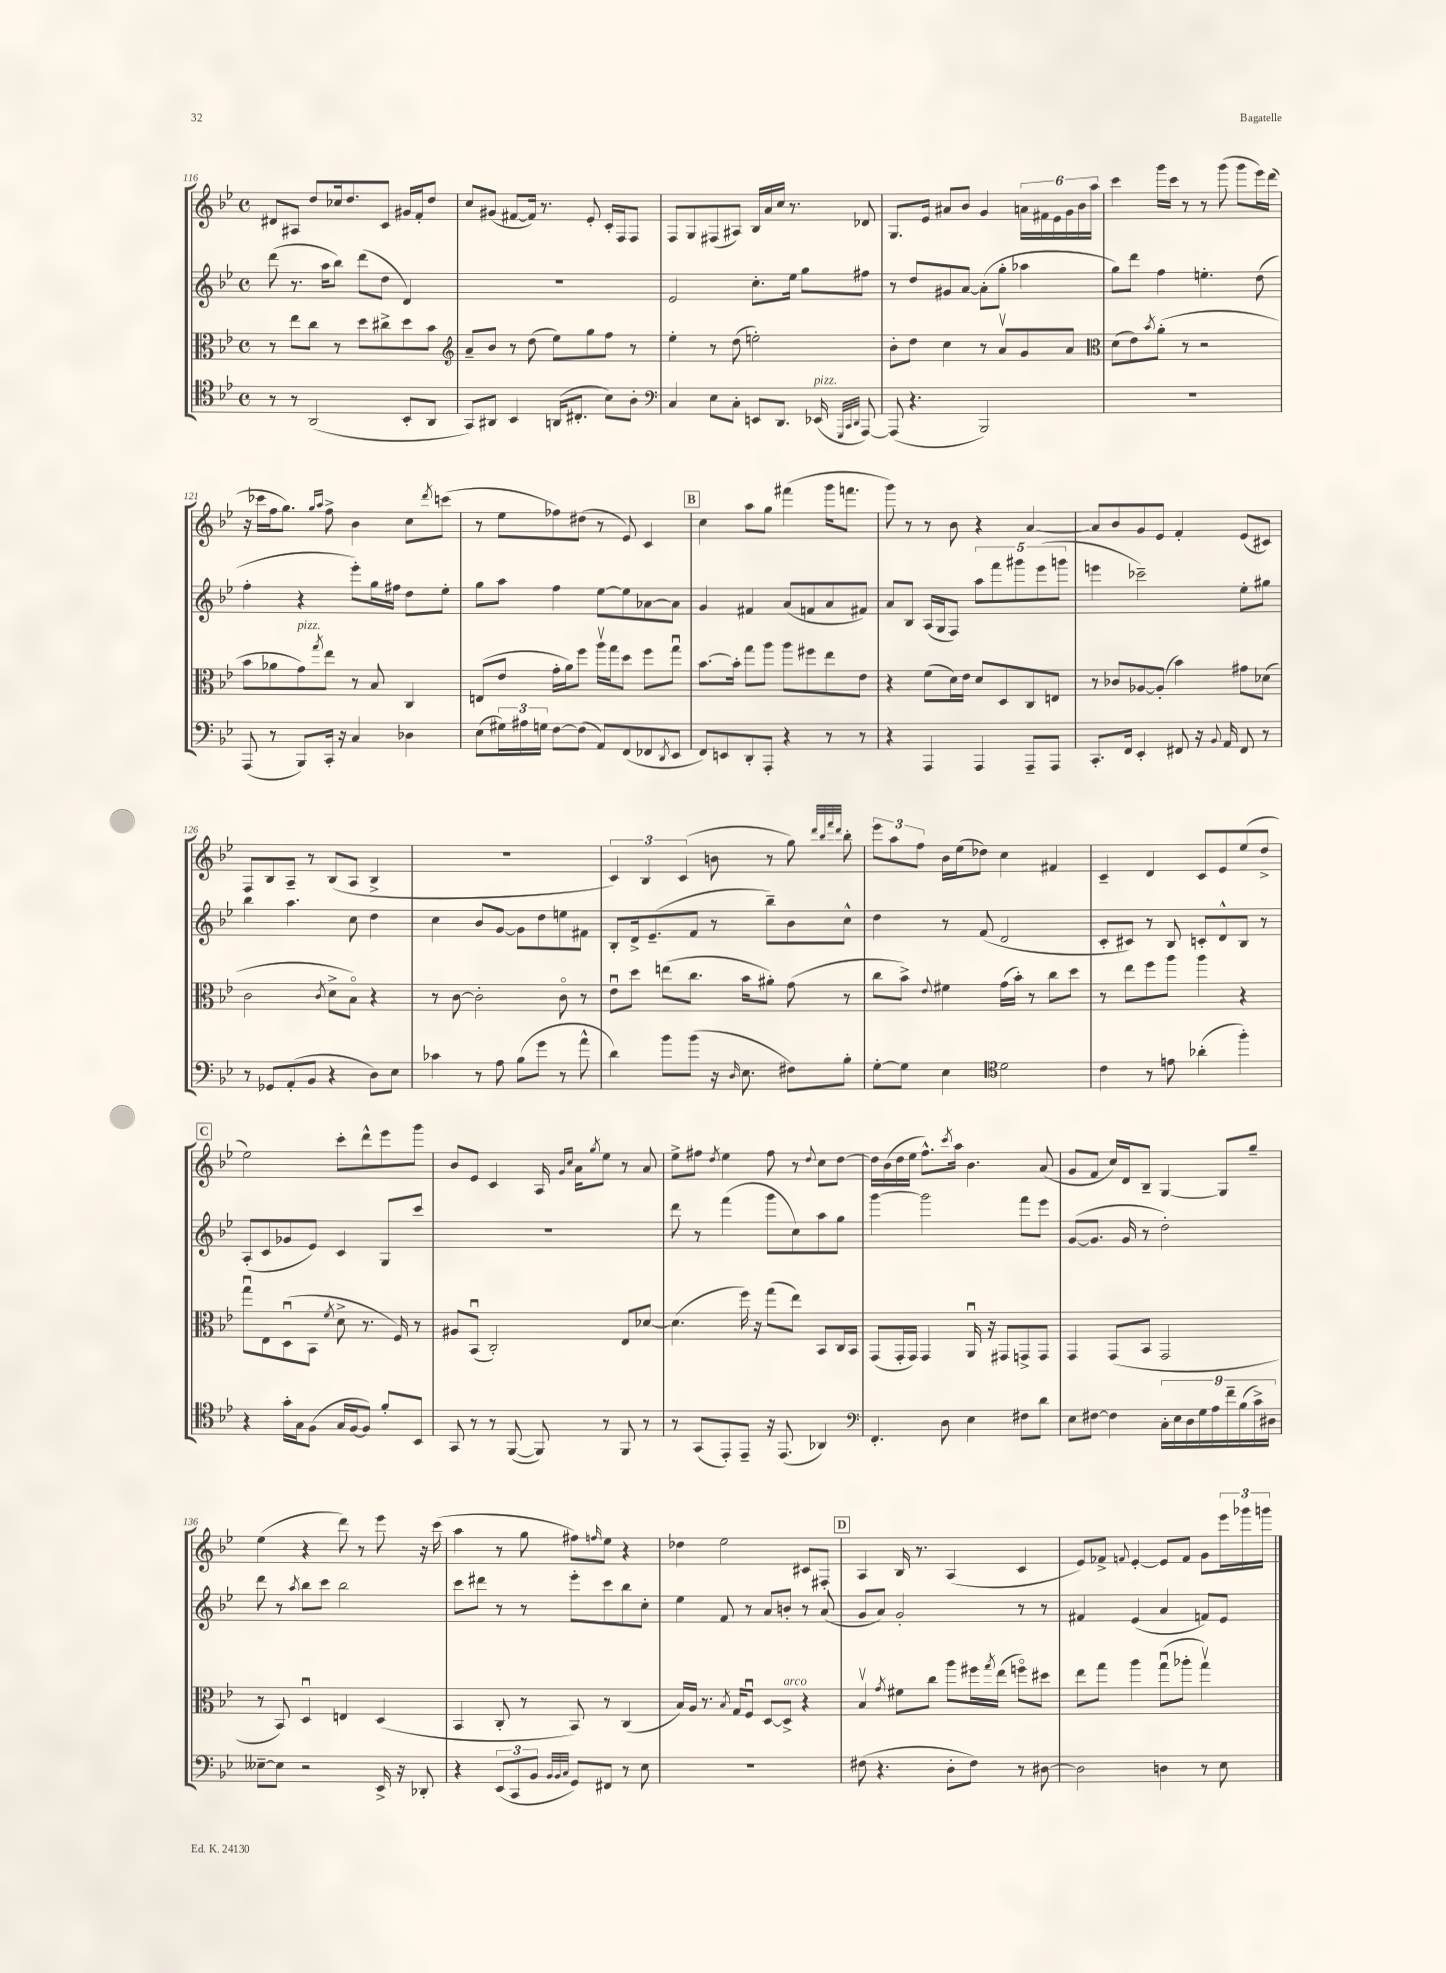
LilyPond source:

<<
\new StaffGroup <<
\new Staff = "s0" {
    \clef treble \key bes \major \defaultTimeSignature \time 4/4
    dis'8 ais8 d''8 ces''16 d''8. c'8 gis'16 f'16-. d''8 |
    c''8 gis'8( fis'8~ fis'16) r8. ees'8-. c'16-. f16 f8 |
    f8 g8 fis8( ais8) bes16 a'16 c''16 r8. des'8 |
    g8. ees'16 ais'8 bes'8 g'4 \tuplet 6/4 { a'16 fis'16 ees'16 g'16 bes'16 a''16 } |
    c'''4 g'''16 c'''16 r8 r8 g'''8( g'''8 ees'''16) d'''16( |
    r16 ces'''16 f''16 g''8.) \grace { g''16 a''16 } f''8-> bes'4 c''8 \acciaccatura { d'''8 } c'''8( |
    r8 ees''8 fes''8) dis''8( r8 ees'8) c'4 |
    \mark \markup { \box "B" } c''4 a''8 g''8 fis'''4( g'''16 f'''8. |
    g'''8) r8 r8 bes'8 r4 a'4~ |
    a'8 bes'8 g'8 ees'8 f'4-. ees'8( cis'8) |
    f8 bes8 a8-- r8 bes8( a8 bes4-> |
    R1 |
    \tuplet 3/2 { c'4) bes4 c'4( } b'8 r8 g''8) \grace { d'''32 bes''32 f'''32 d'''32 } bes''8-. |
    \tuplet 3/2 { ees'''8 a''8 f''8 } bes'16 ees''16( des''8) c''4 fis'4 |
    c'4-- d'4 c'8 ees'8 ees''8( d''8-> |
    \mark \markup { \box "C" } ees''2) c'''8-. d'''8-^ ees'''8 g'''8 |
    bes'8 ees'8 c'4 a16 \grace { g'16 c''16 } a'16 \acciaccatura { g''8 } ees''8 r8 a'8 |
    ees''8-> fis''8 \acciaccatura { d''8 } ees''4 fis''8 r8 \appoggiatura { d''8 } c''8 d''8~ |
    d''16 bes'16( d''16 ees''16 f''8.-^) \acciaccatura { c'''8 } a''16 bes'4. a'8( |
    g'8 f'8 c''16) d'16 bes8-- g4~ g8 g''8-- |
    ees''4( r4 d'''8) r8 ees'''8 r16 c'''16( |
    a''4 r8 g''8 fis''8) \grace { f''16 } ees''8 r4 |
    des''4 ees''2 cis'8 fis8-. |
    \mark \markup { \box "D" } a4 bes16 r8. a4( c'4 |
    ees'8) fes'8-> \appoggiatura { f'8 } ees'4~-. ees'8 f'8 g'8 \tuplet 3/2 { ees'''16 ges'''16 g'''16 } \bar "|." |
}
\new Staff = "s1" {
    \clef treble \key bes \major \defaultTimeSignature \time 4/4
    d'''8( r8. a''16 bes''8) d'''8( d''8 d'4) |
    R1 |
    ees'2 c''8.-. ees''16 g''8 fis''8 |
    r8 d''8 gis'8 a'8~ a'8-.( g''8-. aes''4 |
    g''8) d'''8 f''4 e''4.-. d''8( |
    f''4-. r4 ees'''8-.) g''16 fis''16 d''8 ees''8-. |
    g''8 a''8 f''4 ees''8~ ees''8 aes'8~ aes'8 |
    \mark \markup { \box "B" } g'4 fis'4 a'8( f'8 a'8 fis'8) |
    a'8 bes8 a16( g16 f8) \tuplet 5/4 { a''8 f'''8 gis'''8 ees'''8( g'''8 } |
    e'''4 ces'''2--) ees''8-. gis''8 |
    bes''4 a''4. c''8 d''4 |
    c''4 bes'8 g'8~ g'8 d''8 e''8 fis'8 |
    bes8-. d'16-> ees'8.--( f'8 r8 bes''8--) bes'8 c''8-^ |
    d''4 r8 f'8( d'2 |
    c'8-. cis'8) r8 bes8 c'8-. d'8-^ bes8 r8 |
    \mark \markup { \box "C" } a8-.( c'8 ges'8 ees'8) c'4 g8 c'''8 |
    R1 |
    d'''8 r8 f'''4( g'''8 c''8) a''8 g''8 |
    g'''4~ g'''2 f'''8 ees'''8 |
    g'8~( g'8. g'16 r8 d''2-.) |
    d'''8 r8 \acciaccatura { a''8 } bes''8 c'''8 bes''2 |
    c'''8 dis'''8 r8 r8 ees'''8-. c'''8 bes''8 c''8-. |
    ees''4 f'8 r8 a'8 b'8-. r8 a'8( |
    \mark \markup { \box "D" } g'8 a'8) g'2-. r8 r8 |
    fis'4 ees'4( a'4 f'8) ees'8 \bar "|." |
}
\new Staff = "s2" {
    \clef alto \key bes \major \defaultTimeSignature \time 4/4
    r8 ees''8 c''8 r8 d''8 cis''8-> d''8 bes'8 |
    \clef treble a'8-- bes'8 r8 d''8( ees''8) g''8 f''8 r8 |
    ees''4-. r8 d''8( e''2-.) |
    bes'8-. d''8 c''4 r8 a'8\upbow g'8 a'8 |
    \clef alto d'8( ees'8) \acciaccatura { bes'8 } a'8-.( r8 r2 |
    bes'8 aes'8 g'8^\markup { \italic "pizz." }) \acciaccatura { g''8 } ees''8 r8 bes8 c4 |
    e8( ees'8 g'16-. a'16) f''8 a''16\upbow g''16 d''8 f''8 g''8\downbow |
    \mark \markup { \box "B" } bes'8.~ bes'16-. g''8 a''8 a''8 fis''8 ees''8 ees'8 |
    r4 f'8( d'16) ees'16 d'8 d8 c8 e8 |
    r8 ces'8 aes8~ aes8-.( bes'4) gis'8 des'8( |
    c'2 \acciaccatura { c'8 } d'8-> bes8\flageolet) r4 |
    r8 c'8~ c'2-. c'8\flageolet r8 |
    ees'8\downbow d''8 e''8( c''8. bes'16 ais'8-.) g'8( r8 |
    c''8 bes'8->) \appoggiatura { ees'8 } fis'4 g'16( bes'16-.) r8 c''8 d''8 |
    r8 ees''8 f''8 a''8 a''4 r4 |
    \mark \markup { \box "C" } g''8\downbow ees8 d8\downbow( bes,8 \acciaccatura { f'8 } d'8-> r8. f16) r8 |
    ais8 bes,8\downbow( c2-.) ees8 des'8~ |
    des'4.( f''16) r16 g''8( ees''8) bes,8 c16 bes,16 |
    g,8( g,16-. g,16) g,4 a,16\downbow r16 gis,8 g,8-> g,8 |
    g,4 g,8( bes,8 g,2 |
    r8 bes,8) d4\downbow e4 d4( |
    bes,4 c8-. r8 bes,8) r8 c4( |
    bes16) a16 r8. \acciaccatura { bes8 } g16 f8\downbow d8~ d8->^\markup { \italic "arco" } r4 |
    \mark \markup { \box "D" } bes4\upbow \acciaccatura { g'8 } fis'8 c''8 a''8 fis''16 \acciaccatura { g''8 } ees''16( f''8\flageolet) dis''8 |
    ees''8 g''8 a''4 g''8\downbow( aes''8-. g''4\upbow) \bar "|." |
}
\new Staff = "s3" {
    \clef tenor \key bes \major \defaultTimeSignature \time 4/4
    r8 r8 a,2( bes,8-. a,8 |
    g,8) ais,8 bes,4 a,16( cis8.-. bes8) a8-. |
    \clef bass c4 ees8 c8-. e,8 d,8. ees,16^\markup { \italic "pizz." }( \grace { g,,32 c,32 d,32 } a,,8~) |
    a,,8( r4. bes,,2) |
    R1 |
    a,,8( r8 bes,,8) c,16-. r16 c4 des4 |
    ees8( \tuplet 3/2 { gis16) ais16 g16 } f8~ f8( a,8) f,8( fes,8 \acciaccatura { d,8 } ees,8 |
    \mark \markup { \box "B" } f,8) e,8 d,8-. a,,8-. r4 r8 r8 |
    r4 a,,4 a,,4 a,,8-- a,,8 |
    c,8.-. f,16 ees,4-. fis,8 r16 \appoggiatura { bes,8 } a,16 fis,8 r8 |
    r8 ges,8 a,8-.( bes,8 r4 d8) ees8 |
    ces'4 r8 a8 bes8( g'8 r8 a'8-^ |
    d'4) bes'8 bes'8( r16 \grace { d16 } ees8. fis8) bes8-. |
    g8~-. g8 ees4 \clef tenor d'2 |
    c'4 r8 e'8 aes'4-.( f''4-.) |
    \mark \markup { \box "C" } r4 g'16-. g16 f8( g16 f16~ f8) f'8-. bes,8 |
    g,8 r8 r8 f,8~( f,8) r8 f,8 r8 |
    r8 g,8( ees,8-.) ees,8-- r16 ees,8.( aes,4) |
    \clef bass f,4.-. d8 ees4 fis8 d'8 |
    ees8 fis8~ fis4 \tuplet 9/8 { c16-. ees16 d16 g16 a16 f'16-- bes16( c'16->) dis16 } |
    eeses8~-- eeses8 r2 ees,16-> r16 des,8-. |
    r4 \tuplet 3/2 { ees,8( c,8 bes,8 } \grace { bes,32 bes,32 c32 } g,8) fis,8 r8 ees8 |
    R1 |
    \mark \markup { \box "D" } fis8( r4. d8-. fis8) r8 dis8~ |
    dis2 d4 r8 ees8 \bar "|." |
}
>>
>>
\layout { \context { \Score currentBarNumber = #116 } }
